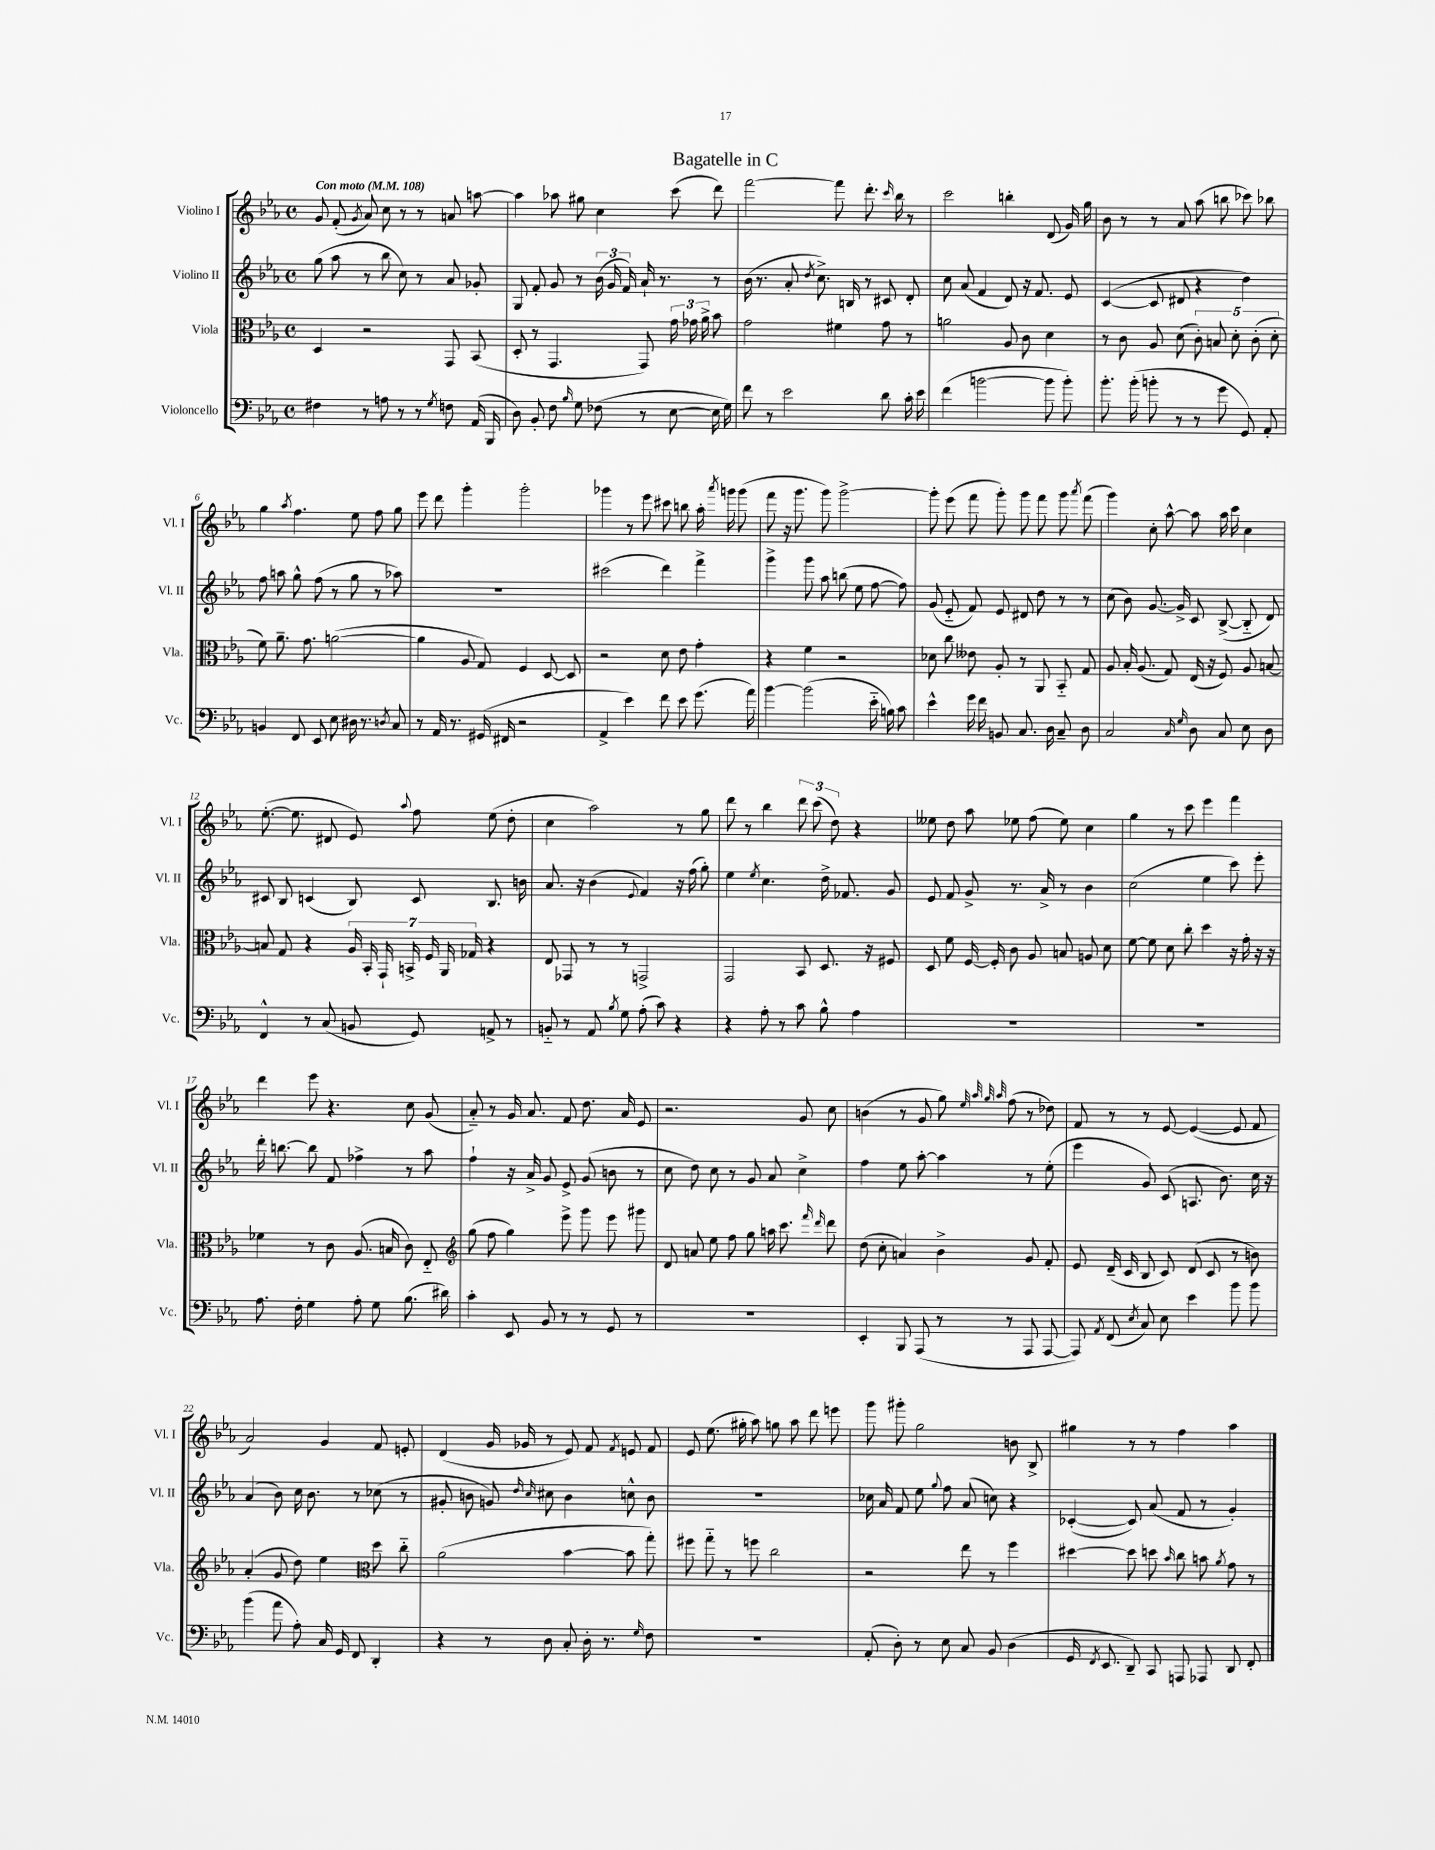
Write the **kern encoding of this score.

**kern	**kern	**kern	**kern
*part4	*part3	*part2	*part1
*staff4	*staff3	*staff2	*staff1
*I"Violoncello	*I"Viola	*I"Violino II	*I"Violino I
*I'Vc.	*I'Vla.	*I'Vl. II	*I'Vl. I
*clefF4	*clefC3	*clefG2	*clefG2
*k[b-e-a-]	*k[b-e-a-]	*k[b-e-a-]	*k[b-e-a-]
*M4/4	*M4/4	*M4/4	*M4/4
*met(c)	*met(c)	*met(c)	*met(c)
*MM108	*MM108	*MM108	*MM108
=1	=1	=1	=1
!	!	!	!LO:TX:a:B:t=Con moto
4F#X\	4D/	(8gg\	8g/
.	.	8aa-\	(8f'/
.	.	.	8qg/
8r	2r	8r	8a-/)
8An\	.	8bb-\	8cc\
8r	.	8cc\)	8r
8r	.	8r	8r
8qG/	.	.	.
8Fn\	8GG/	8a-/	8an/
(16AA-/	(8BB-/	8g-X'/	[8aan\
16BBB-/	.	.	.
=2	=2	=2	=2
8D\)	8D'/	8G/	4aa\]
8BB-'/	8r	8f'/	.
8F\	4.GG/	8g/	8aa-X\
16qqB-/	.	.	.
8G\	.	8r	8gg#X\
(8F-X\	.	(24b-\	4cc\
.	.	24g/	.
.	.	24f/)	.
8r	8GG/)	16a-`/	.
.	.	8.r	.
[8E-\	24g\	.	(8ccc\
.	24g-X\	.	.
.	24a-^\	.	.
16E-\]	8b-\	8r	8ddd\)
16G\)	.	.	.
=3	=3	=3	=3
8f\	2g\	(16b-\	[2fff\
.	.	8.r	.
8r	.	.	.
2e-\	.	8a-'/	.
.	.	8qdd/	.
.	.	8.cc^\)	.
.	4f#X\	.	8fff\]
.	.	16Bn/	.
.	.	8r	8.ddd'\
8d\	8g\	8c#X/	.
.	.	.	16qqccc/
.	.	.	16bb-\
16c'\	8r	8d'/	8r
16e-\	.	.	.
=4	=4	=4	=4
(4f\	2an\	8cc\	2ccc\
.	.	(8a-/	.
[2bn\	.	4f/	.
.	8A-/	8d/)	4bbn'\
.	8c\	16r	.
.	.	8.f/	.
8b\]	4d\	.	(8d/
8b'\)	.	8e-/	16g/)
.	.	.	16gg\
=5	=5	=5	=5
8.b-'\	8r	([4c/	8b-\
.	8c\	.	8r
(16b-'\	.	.	.
8bn'\	8A-/	8c/]	8r
8r	(8d\	8d#X/	8a-/
8r	10c'\)	4r	(8aa-\
.	10Bn/	.	.
8g\	.	.	8bbn\
.	10d'\	.	.
8GG/)	.	4dd\)	8ccc-X\)
.	(10c'\	.	.
8AA-'/	.	.	8bb-X\
.	10d'\	.	.
!!LO:LB:g=z
=6	=6	=6	=6
4BBn/	8f\)	8ff\	4gg\
.	8.a-~\	8aan\	.
.	.	.	8qaa-/
8FF/	.	8gg^^\	4.ff\
.	8.g\	.	.
8EE-/	.	(8ff\	.
8E-\	([2an\	8r	.
16D#X\	.	8gg\	8ee-\
8.r	.	.	.
.	.	8r	8ff\
8qDn/	.	.	.
8C/	.	8aa-X\)	8gg\
=7	=7	=7	=7
8r	4a\]	1r	8eee-\
16AA-/	.	.	8ddd\
8.r	.	.	.
.	8A-/	.	4ggg'\
(16GG#X/	8G/)	.	.
16FF#X/	.	.	.
2r	4F/	.	2ggg'\
.	[8D/	.	.
.	8D/]	.	.
=8	=8	=8	=8
4AA-^/	2r	(2ccc#X\	4ggg-X\
4e-\)	.	.	8r
.	.	.	8eee-\
8f\	8d\	4ddd\)	8ccc#X\
8e-\	8e-\	.	8bbn\
(8.g\	4g'\	4fff^\	16aa-'\
.	.	.	8qaaa-/
.	.	.	16gggn\
.	.	.	(8ggg\
16a-\)	.	.	.
=9	=9	=9	=9
[4b-\	4r	4ggg^\	8fff\
.	.	.	16r
.	.	.	8.ggg\
(2b-\]	4f\	8ggg\	.
.	.	8aa-\	8ggg\)
.	2r	(8bbn\	[2ggg^\
.	.	8ee-\	.
16e-\	.	[8ff\	.
16Bn\)	.	.	.
8c\	.	8ff\])	.
=10	=10	=10	=10
4e-^^\	8d-X\	(8g/	8ggg'\]
.	8cc\	8e-/	(8eee-\
16g\	8e--X\	8f/)	8fff\
16f\	.	.	.
8BBn/	8A-'/	8e-/	8ggg'\)
8.C/	8r	8d#X/	8ggg\
.	8AA-/	8dd\	8fff\
16D\	.	.	.
8C~/	8BB-/	8r	8ggg\
.	.	.	8qaaa-/
8D\	8G/	8r	(8fff\
=11	=11	=11	=11
2C/	8A-/	(8cc\	4ggg\)
.	16B-'/	8b-\)	.
.	(8.A-/	.	.
.	.	[8.g/	8cc'\
.	8G/)	.	[8aa-^^\
.	.	16g^/]	.
16qqC/	.	.	.
16qqG/	.	.	.
8D\	(16E-/	8c/	8aa-\]
.	16r	.	.
8C/	8F/)	([8B-^/	16aa-\
.	.	.	16ccc\
8E-\	8A-/	8B-/]	4cc\
8D\	[8Bn/	8d/)	.
!!LO:LB:g=z
=12	=12	=12	=12
4FF^^/	8Bn/]	8c#X/	([8.ee-'\
.	8G/	8B-/	.
.	.	.	8.ee-\]
8r	4r	(4cn/	.
(8C/	.	.	8d#X/
8BBn/	28A-/	8B-/)	8e-/)
.	28BB-'/	.	.
.	28GG`/	.	.
.	28BBn^/	.	.
.	.	.	8qqaa-/
8GG/)	.	8c/	8ff\
.	28F/	.	.
.	28AA-/	.	.
.	28G-X/	.	.
8AAn^/	4r	8.B-/	(8ee-\
8r	.	.	8dd'\
.	.	16bn\	.
=13	=13	=13	=13
8BBn/	8E-/	8.a-/	4cc\
8r	8GG-X/	.	.
.	.	16r	.
8AA-/	8r	(4b-\	2aa-\)
8qB-/	.	.	.
8G\	8r	.	.
.	.	8qqe-/	.
(8A-'\	2GGn^/	4f/)	.
8c\)	.	.	.
4r	.	16r	8r
.	.	(16ff\	.
.	.	8gg'\)	8gg\
=14	=14	=14	=14
4r	2GG/	4ee-\	8ddd\
.	.	.	8r
.	.	8qee-/	.
8A-'\	.	4.cc\	4bb-\
8r	.	.	.
8c\	8BB-/	.	12ddd\
.	.	.	(12ccc\
8B-^^\	8.D/	16dd^\	.
.	.	.	12dd\)
.	.	8.f-X/	.
4A-\	.	.	4r
.	16r	.	.
.	8F#X/	8g/	.
=15	=15	=15	=15
1r	8D/	8e-/	8ee--X\
.	8f\	8f/	8dd\
.	[16F/	8g^/	8aa-\
.	16F'/]	.	.
.	8c\	8.r	8ee-X\
.	8A-/	.	(8ff\
.	.	16a-^/	.
.	8Bn/	8r	8ee-\)
.	8An/	4b-\	4cc\
.	8d\	.	.
=16	=16	=16	=16
1r	[8f\	(2cc\	4gg\
.	8f\]	.	.
.	8d\	.	8r
.	8cc'\	.	8ccc\
.	4dd\	4ee-\	4eee-\
.	16r	8ccc\)	4fff\
.	16g'\	.	.
.	16r	8eee-'\	.
.	16r	.	.
!!LO:LB:g=z
=17	=17	=17	=17
8.A-\	4f-X\	16ddd'\	4ddd\
.	.	[8.bbn\	.
16F'\	.	.	.
4G\	8r	8bb\]	8eee-\
.	8c\	8f/	4.r
8A-'\	(8.A-/	4ff-X^\	.
8G\	.	.	.
.	16Bn/	.	.
(8.B-\	8c\)	8r	8cc\
.	8E-/	8aa-\	(8g/
16d#X\)	.	.	.
=18	=18	=18	=18
*	*clefG2	*	*
4c'\	(8gg\	4ff`\	8a-/)
.	8ff\	.	8r
8EE-/	4gg\)	16r	16g/
.	.	16a-^/	8.a-/
8BB-/	.	8g/	.
8r	8eee-^\	8e-^/	8f/
8r	8ggg\	(8g/	8.dd\
8GG/	8eee-\	8bn\	.
.	.	.	16a-/
8r	8ggg#X\	8r	8e-/
=19	=19	=19	=19
1r	8d/	8cc\	2.r
.	8an/	8dd\)	.
.	8ee-\	8cc\	.
.	8ff\	8r	.
.	8gg\	8g/	.
.	16aan\	8a-/	.
.	8.ccc\	.	.
.	.	4cc^\	8g/
.	16qqfff/	.	.
.	16qqddd/	.	.
.	8ddd\	.	8cc\
=20	=20	=20	=20
4EE-'/	(8dd\	4ff\	(4bn\
.	8cc'\	.	.
8BBB-/	4an/)	8ee-\	8r
(8AAA-/	.	[8aa-'\	8g/
8r	4b-^\	4aa-\]	8gg\)
.	.	.	32qqee-/
.	.	.	32qqaa-/
.	.	.	32qqgg/
.	.	.	32qqaa-/
8r	.	.	(8ff\
8AAA-/	8g/	8r	8r
[8AAA-/	8f'/	(8ee-'\	8dd-X\)
=21	=21	=21	=21
8AAA-/])	8e-/	4eee-\	8f/
8qAA-/	.	.	.
(8FF/	(16d~/	.	8r
.	16c/	.	.
8qE-/	.	.	.
8C/)	8B-/	8g/)	8r
8E-\	8c/)	(8c/	[8e-/
4e-\	(8d/	8.An/	(4e-/_
.	8c/	.	.
.	.	8.b-\)	.
8b-\	8r	.	8e-/]
8b-\	8bn\)	16cc\	8f/
.	.	16r	.
!!LO:LB:g=z
=22	=22	=22	=22
(4b-\	(4a-'/	(4a-/	2a-/)
8a-\	8g/	8b-\)	.
8A-'\)	8dd\)	16cc\	.
.	.	8.b-\	.
16C/	4ee-\	.	4g/
16GG/	.	.	.
8FF/	.	8r	.
*	*clefC3	*	*
4DD'/	8dd\	(8cc-X\	8f/
.	8cc\	8r	8en'/
=23	=23	=23	=23
4r	(2a-\	8g#X'/	(4d/
.	.	8bn\	.
8r	.	8gn/)	16g/
.	.	.	16g-X/
.	.	16qqdd/	.
.	.	16qqcc/	.
8D\	.	8cc#X\	8r
8C'/	[4b-\	4b\	8e-/)
16D'\	.	.	8f/
8.r	.	.	.
.	.	.	8qf/
.	8b-\]	8ccn^^\	8en/
16qqG/	.	.	.
8F\	8gg'\)	8b\	8f/
=24	=24	=24	=24
1r	8ff#X\	1r	8e-/
.	8gg\	.	(8.ee-\
.	8r	.	.
.	.	.	16gg#X'\
.	8ffn\	.	8aa-\)
.	2cc\	.	8ggn\
.	.	.	8aa-\
.	.	.	8ddd\
.	.	.	8eeen\
=25	=25	=25	=25
(8AA-'/	2r	16cc-X\	8ggg\
.	.	16a-/	.
8D'\)	.	8f/	8ggg#X'\
8r	.	8ee-\	2gg\
.	.	8qqgg/	.
8E-\	.	8ff\	.
8C/	8ee-\	(8a-/	.
8BB-/	8r	8ccn\)	.
(4D\	4ff\	4r	8bn\
.	.	.	8B-^/
=26	=26	=26	=26
16GG/	[4dd#X\	([4c-X'/	4gg#X\
8qFF/	.	.	.
8.EE-/	.	.	.
8DD~/)	8dd#\]	8c-/])	8r
8CC/	8ddn\	(8a-/	8r
.	16qqb-/	.	.
8AAAn/	8cc\	8f/	4ff\
8AAA-X/	8bn\	8r	.
.	8qa-/	.	.
8DD/	8g\	4g'/)	4aa-\
8FF'/	8r	.	.
==	==	==	==
*-	*-	*-	*-
